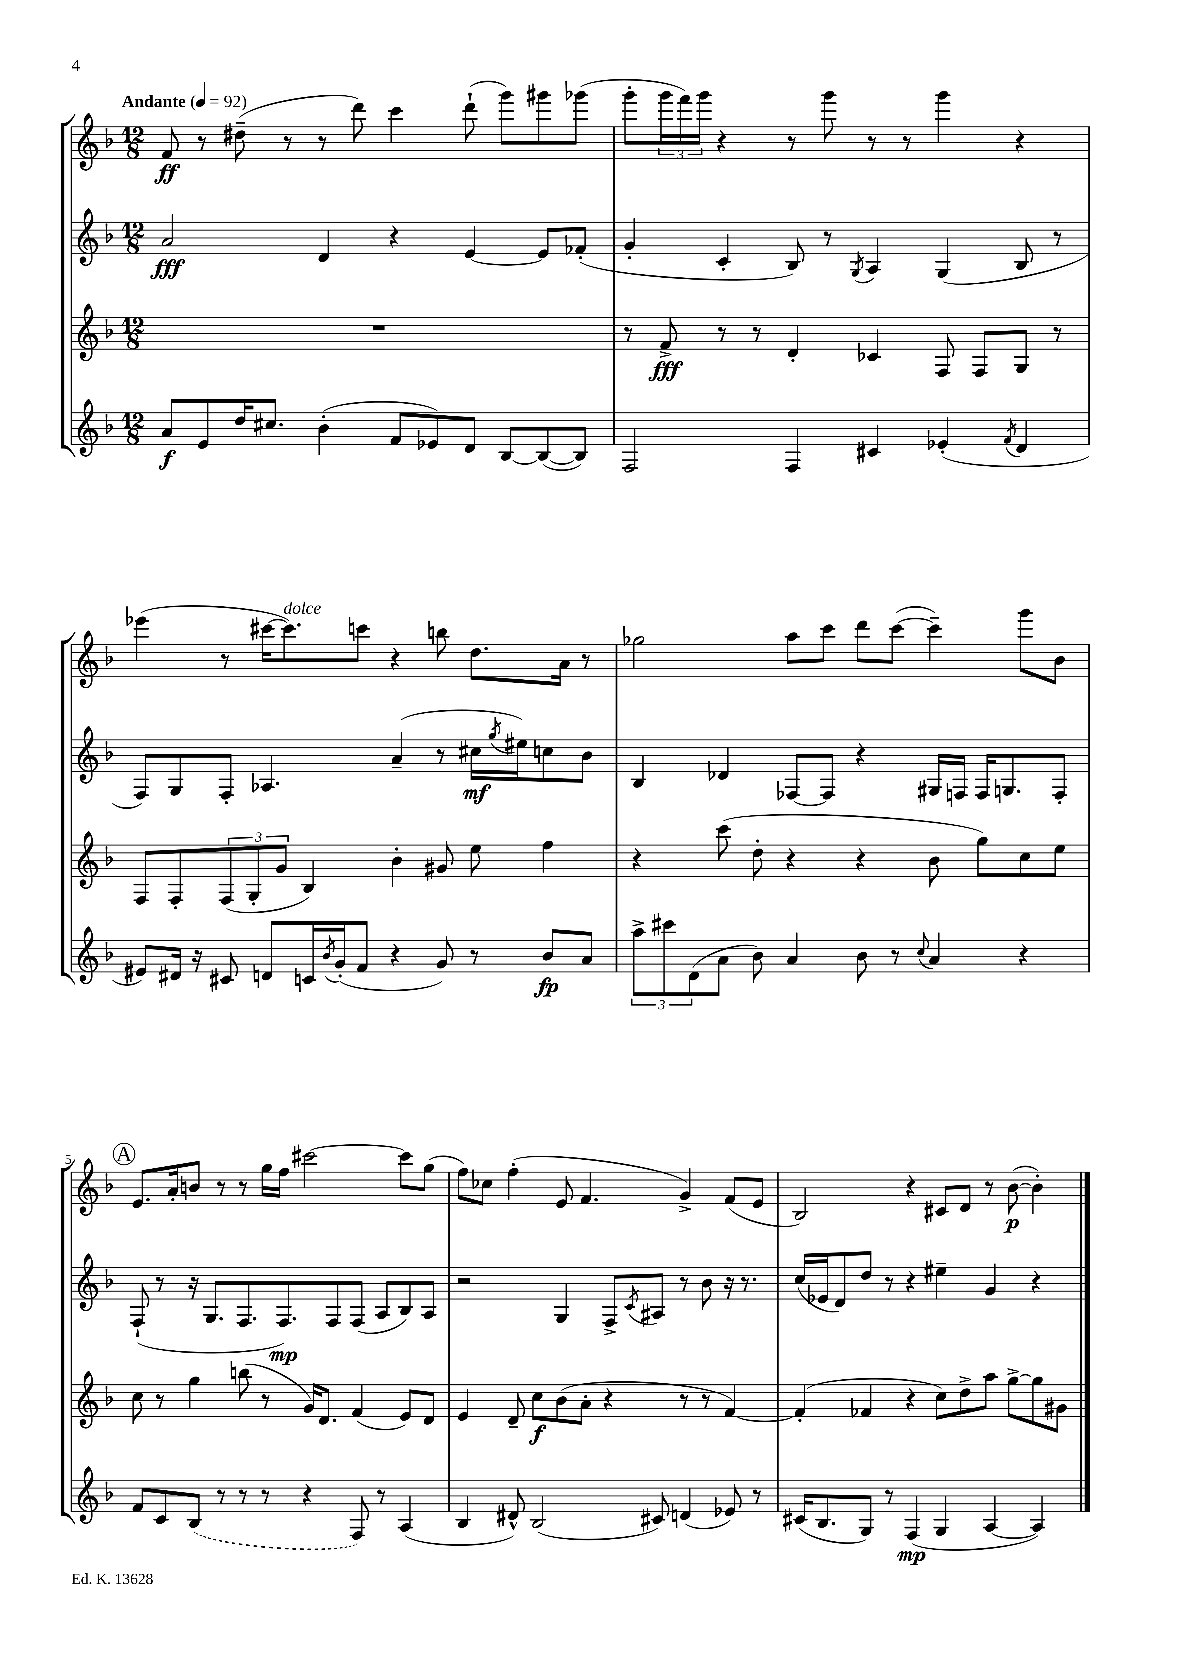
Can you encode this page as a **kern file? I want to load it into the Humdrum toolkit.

**kern	**kern	**kern	**kern
*staff4	*staff3	*staff2	*staff1
*clefG2	*clefG2	*clefG2	*clefG2
*k[b-]	*k[b-]	*k[b-]	*k[b-]
*M12/8	*M12/8	*M12/8	*M12/8
*MM92	*MM92	*MM92	*MM92
8a	1.r	2a	8f
8e	.	.	8r
16dd	.	.	(8dd#~
8.cc#	.	.	.
.	.	.	8r
(4b-'	.	4d	8r
.	.	.	8ddd)
8f	.	4r	4ccc
8e-)	.	.	.
8d	.	[4e	(8ddd`
[8B-	.	.	8ggg)
(8B-_	.	8e]	8ggg#
8B-])	.	(8f-'	(8ggg-
=	=	=	=
2F	8r	4g'	8ggg'
.	8f^	.	24ggg
.	.	.	24fff)
.	.	.	24ggg
.	8r	4c'	4r
.	8r	.	.
4F	4d'	8B-)	8r
.	.	8r	8ggg
.	.	8qG	.
4c#	4c-	4A	8r
.	.	.	8r
(4e-'	8F	(4G	4ggg
.	8F	.	.
8qf	.	.	.
4d	8G	8B-	4r
.	8r	8r	.
=	=	=	=
8e#)	8F	8F)	(4eee-
16d#	8F'	8G	.
16r	.	.	.
8c#	(12F	8F'	8r
.	12G'	.	.
8d	.	4.A-	[16ccc#
.	12g	.	.
.	.	.	8.ccc#])
16c	4B-)	.	.
8qb-	.	.	.
(16g'	.	.	.
8f	.	.	8ccc
4r	4b-'	(4a~	4r
8g)	8g#	8r	8bb
8r	8ee	16cc#	8.dd
.	.	8qgg	.
.	.	16ee#)	.
8b-	4ff	8cc	.
.	.	.	16a
8a	.	8b-	8r
=	=	=	=
12aa^	4r	4B-	2gg-
12ccc#	.	.	.
(12d	.	.	.
8a	(8ccc	4d-	.
8b-)	8dd'	.	.
4a	4r	[8F-	8aa
.	.	8F-]	8ccc
8b-	4r	4r	8ddd
8r	.	.	([8ccc
8qqcc	.	.	.
4a	8b-	16G#	4ccc~])
.	.	16F	.
.	8gg)	16F	.
.	.	8.G	.
4r	8cc	.	8ggg
.	8ee	8F'	8b-
=	=	=	=
8f	8cc	(8F`	8.e
8c	8r	8r	.
.	.	.	16a'
(8B-	4gg	16r	8b
.	.	8.G	.
8r	.	.	8r
8r	(8bb	8.F	8r
8r	8r	.	16gg
.	.	8.F)	16ff
4r	16g)	.	[2ccc#
.	8.d	.	.
.	.	8F	.
8F)	(4f	(8F	.
8r	.	8A	.
(4A	8e)	8B-)	8ccc#]
.	8d	8A	(8gg
=	=	=	=
4B-	4e	2r	8ff)
.	.	.	8cc-
8d#^^)	8d~	.	(4ff'
(2B-	8cc	.	.
.	(8b-	4G	8e
.	8a'	.	4.f
.	4r	8F^	.
.	.	8qc	.
8c#)	.	8A#	.
(4d	8r	8r	4g^)
.	8r	8b-	.
8e-)	[4f)	16r	(8f
.	.	8.r	.
8r	.	.	8e
=	=	=	=
(16c#	(4f']	(16cc	2B-)
8.B-	.	16e-	.
.	.	8d)	.
8G)	4f-	8dd	.
8r	.	8r	.
(4F	4r	4r	4r
4G	8cc)	4ee#~	8c#
.	8dd^	.	8d
[4A	8aa	4g	8r
.	[8gg^	.	([8b-
4A])	8gg]	4r	4b-'])
.	8g#	.	.
==	==	==	==
*-	*-	*-	*-
